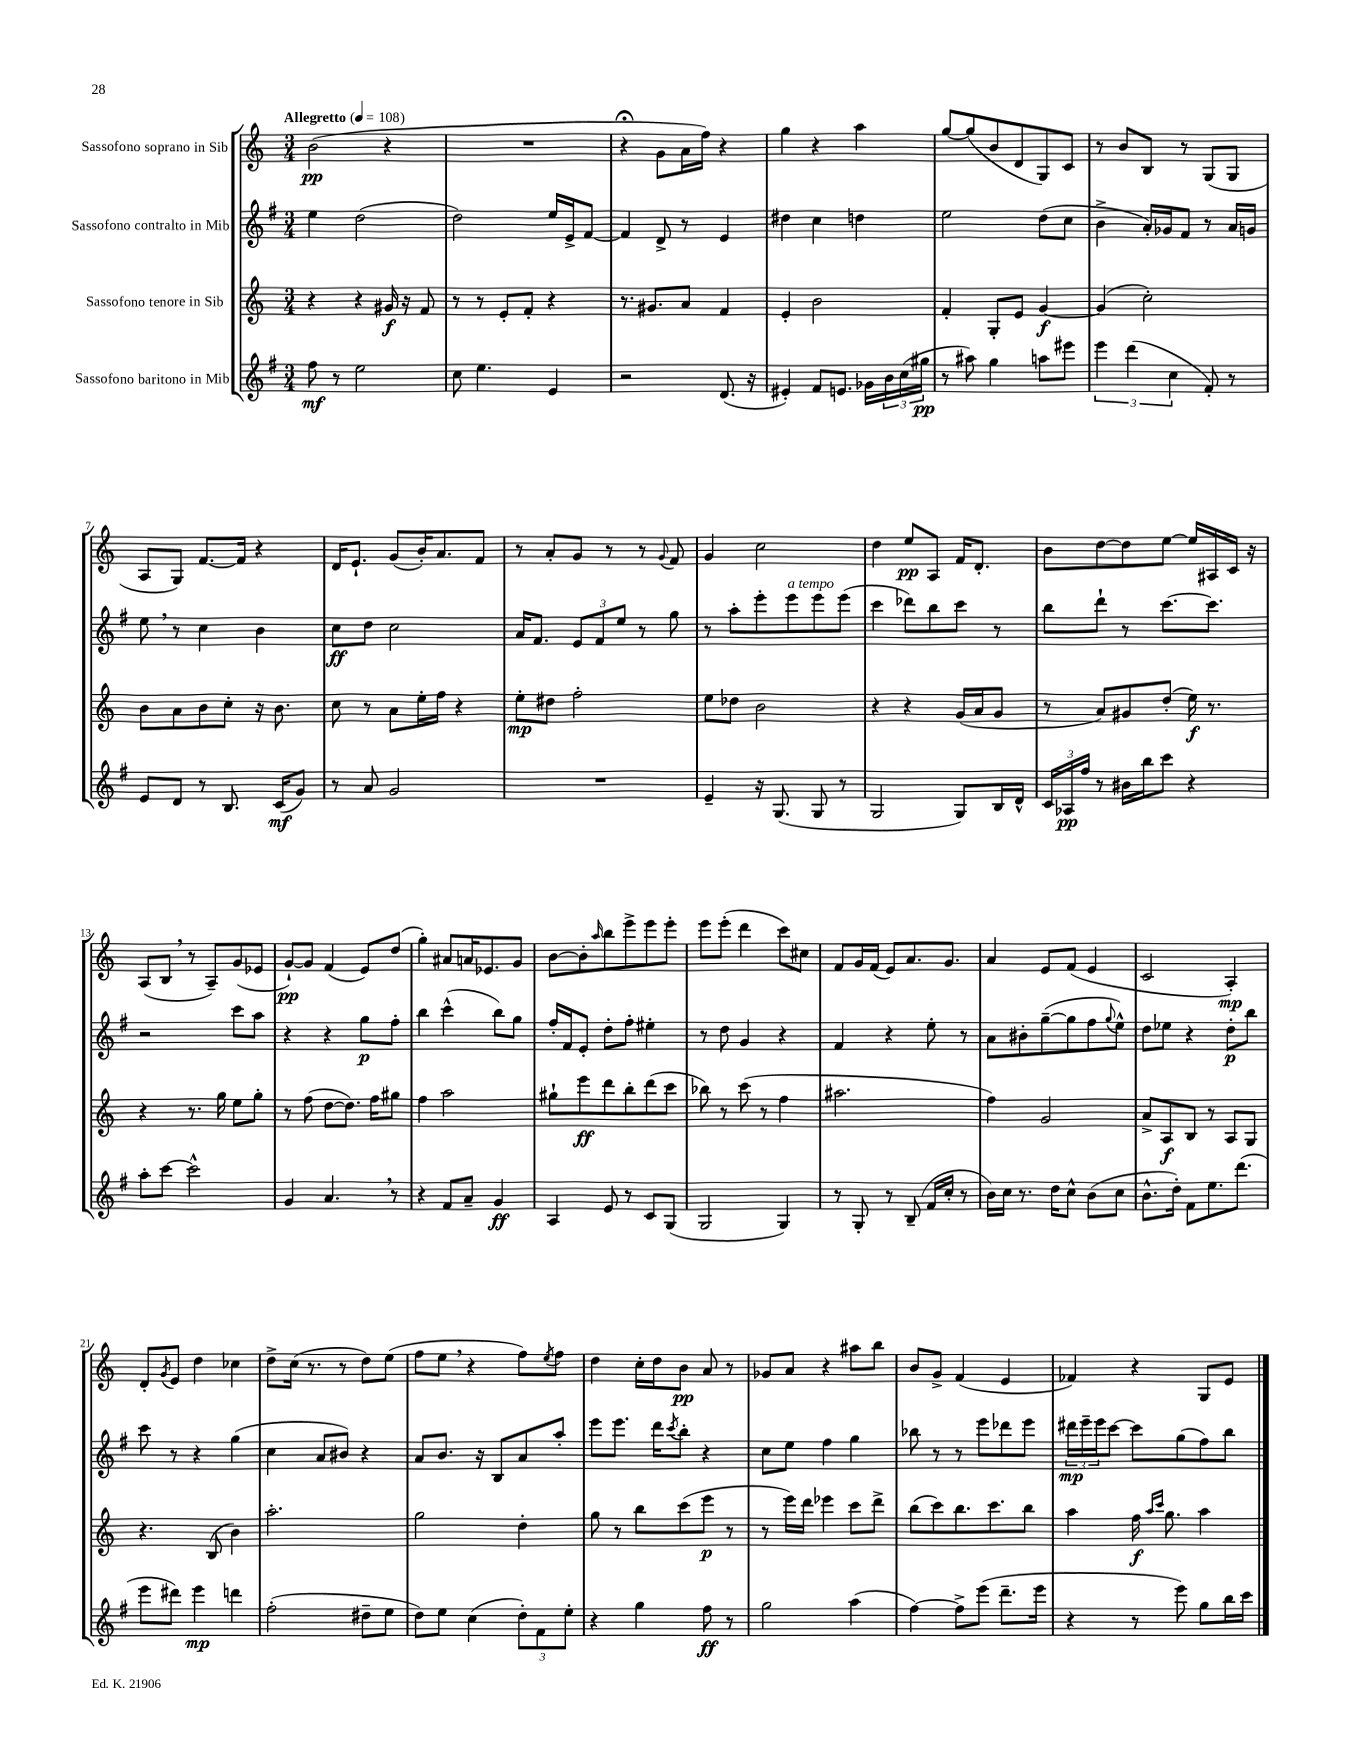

**kern	**kern	**kern	**kern
*staff4	*staff3	*staff2	*staff1
*clefG2	*clefG2	*clefG2	*clefG2
*k[f#]	*k[]	*k[f#]	*k[]
*M3/4	*M3/4	*M3/4	*M3/4
*MM108	*MM108	*MM108	*MM108
8ff#	4r	4ee	(2b
8r	.	.	.
2ee	4r	(2dd	.
.	16g#	.	4r
.	16r	.	.
.	8f	.	.
=	=	=	=
8cc	8r	2dd)	2.r
4.ee	8r	.	.
.	8e'	.	.
.	8f'	.	.
4e	4r	16ee	.
.	.	16e^	.
.	.	[8f#	.
=	=	=	=
2r	8.r	4f#]	4r;
.	8.g#	.	.
.	.	8d^	8g
.	8a	8r	16a
.	.	.	16ff)
(8.d	4f	4e	4r
16r	.	.	.
=	=	=	=
4e#')	4e'	4dd#	4gg
8f#	2b	4cc	4r
8.e	.	.	.
.	.	4dd	4aa
16g-	.	.	.
24b	.	.	.
(24cc	.	.	.
24gg#	.	.	.
=	=	=	=
8r	4f'	2ee	[8gg
8aa#)	.	.	(8gg]
4gg	8G'	.	8b
.	8e	.	8d
8aa	[4g	(8dd	8G)
8eee#	.	8cc	8c
=	=	=	=
6eee	(4g]	4b^	8r
.	.	.	8b
(6ddd	.	.	.
.	2cc')	16a')	8B
.	.	16g-	.
6cc	.	.	.
.	.	8f#	8r
8f#')	.	8r	(8G
8r	.	16a	8G
.	.	16g	.
=	=	=	=
8e	8b	8ee	8A
8d	8a	8r	8G)
8r	8b	4cc	[8.f
8.B	8cc'	.	.
.	.	.	16f]
.	16r	4b	4r
(16c	8.b	.	.
8g)	.	.	.
=	=	=	=
8r	8cc	8cc	16d
.	.	.	8.e`
8a	8r	8dd	.
2g	8a	2cc	(8g
.	16ee'	.	16b')
.	16ff	.	8.a
.	4r	.	.
.	.	.	8f
=	=	=	=
2.r	8ee'	16a	8r
.	.	8.f#	.
.	8dd#	.	8a'
.	2ff'	12e	8g
.	.	12f#	.
.	.	.	8r
.	.	12ee	.
.	.	8r	8r
.	.	.	8qqg
.	.	8gg	8f
=	=	=	=
4e~	8ee	8r	4g
.	8dd-	8aa'	.
16r	2b	8eee'	2cc
(8.G	.	.	.
.	.	8eee	.
8G	.	8eee	.
8r	.	(8eee	.
=	=	=	=
2G	4r	4ccc	4dd
.	4r	8ddd-)	8ee
.	.	8bb	8A
8G)	(16g	8ccc	16f
.	16a	.	8.d'
16B	8g	8r	.
16d^^	.	.	.
=	=	=	=
24c	8r	8bb	8b
24A-	.	.	.
24ff#	.	.	.
8r	8a)	8ddd`	[8dd
16b#	8g#	8r	8dd]
16bb	.	.	.
8ccc	(8dd'	[8.ccc	[8ee
4r	16ee)	.	16ee]
.	8.r	8.ccc]	16A#
.	.	.	16c
.	.	.	16r
=	=	=	=
8aa'	4r	2r	(8A
[8ccc	.	.	8B
2ccc^^]	8.r	.	8r
.	.	.	8A~)
.	16gg	.	.
.	8ee	8ccc	(8g
.	8gg'	8aa	8e-
=	=	=	=
4g	8r	4r	[8g`)
.	(8ff	.	8g]
4.a	[8dd	4r	(4f
.	8.dd])	.	.
.	.	8gg	8e)
.	16ff	.	.
8r	8gg#	8ff#'	(8dd
=	=	=	=
4r	4ff	4bb	4gg')
8f#	2aa	(4ccc^^	8a#
8a~	.	.	16a
.	.	.	8.e-
4g	.	8bb)	.
.	.	8gg	8g
=	=	=	=
4A	8gg#`	16ff#'	[8b
.	.	16f#	.
.	8eee	8e'	8b']
.	.	.	16qqaa
8e	8ddd	8dd'	8bb
8r	8bb'	8ff#'	8eee^
8c	(8ddd	4ee#'	8eee
(8G	8ccc	.	8eee'
=	=	=	=
2G	8bb-)	8r	8eee
.	8r	8dd	(8eee'
.	(8ccc	4g	4ddd
.	8r	.	.
4G)	4ff	4r	8ccc)
.	.	.	8cc#
=	=	=	=
8r	2.aa#	4f#	8f
8G'	.	.	16g
.	.	.	(16f
8r	.	4r	8e)
(8B~	.	.	8.a
16f#	.	8ee'	.
16cc'	.	.	8.g
8r	.	8r	.
=	=	=	=
16b)	4ff)	8a	4a
16cc	.	.	.
8.r	.	8b#'	.
.	2g	([8gg~	8e
16dd	.	.	.
8cc^^	.	8gg]	(8f
(8b	.	8ff#	4e
.	.	8qqgg	.
8cc	.	8ee^^)	.
=	=	=	=
8.b^^	8a^	8dd	2c
.	8A	8ee-	.
16dd')	.	.	.
8f#	8B	4r	.
8.ee	8r	.	.
.	8A	8dd'	4A')
(8.ddd	.	.	.
.	8G	8bb	.
=	=	=	=
8eee	4.r	8ccc	8d'
.	.	.	8qg
8ddd#)	.	8r	8e
4eee	.	4r	4dd
.	(8B	.	.
4ddd	4b)	(4gg	4cc-
=	=	=	=
(2ff#'	2.aa'	4cc	8dd^
.	.	.	(16cc
.	.	.	8.r
.	.	8a	.
.	.	8b#)	8r
8dd#~	.	4r	8dd)
8ee	.	.	(8ee
=	=	=	=
8dd)	2gg	8a	8ff
8ee	.	8.b	8ee
(4cc	.	.	4r
.	.	16r	.
.	.	8B	.
12dd')	4dd'	8a	8ff)
12f#	.	.	.
.	.	.	8qee
.	.	8aa'	8ff
12ee'	.	.	.
=	=	=	=
4r	8gg	8eee	4dd
.	8r	8.eee	.
4gg	8bb	.	16cc'
.	.	16ddd	16dd
.	.	8qccc	.
.	(8ccc	8bb'	8b
8ff#	8eee	4r	8a
8r	8r	.	8r
=	=	=	=
2gg	8r	8cc	8g-
.	16eee)	8ee	8a
.	16ddd	.	.
.	4eee-	4ff#	4r
(4aa	8ccc	4gg	8aa#
.	8ddd^	.	8bb
=	=	=	=
[4ff#)	(8bb	8bb-	8b
.	8ccc)	8r	8g^
8ff#^]	8.bb	8r	(4f
(8eee	.	8eee	.
.	8.ccc	.	.
8.ddd~	.	8ddd-	4e
.	8bb	8eee	.
16eee	.	.	.
=	=	=	=
4r	4aa	24ddd#	4f-)
.	.	24eee~	.
.	.	24eee	.
.	.	[8ccc	.
8r	16ff	8ccc]	4r
.	16qqaa	.	.
.	16qqccc	.	.
.	8.gg	.	.
8eee)	.	(8gg	.
8gg	4aa	8ff#)	8G
16bb	.	8bb	8e
16ccc	.	.	.
==	==	==	==
*-	*-	*-	*-
